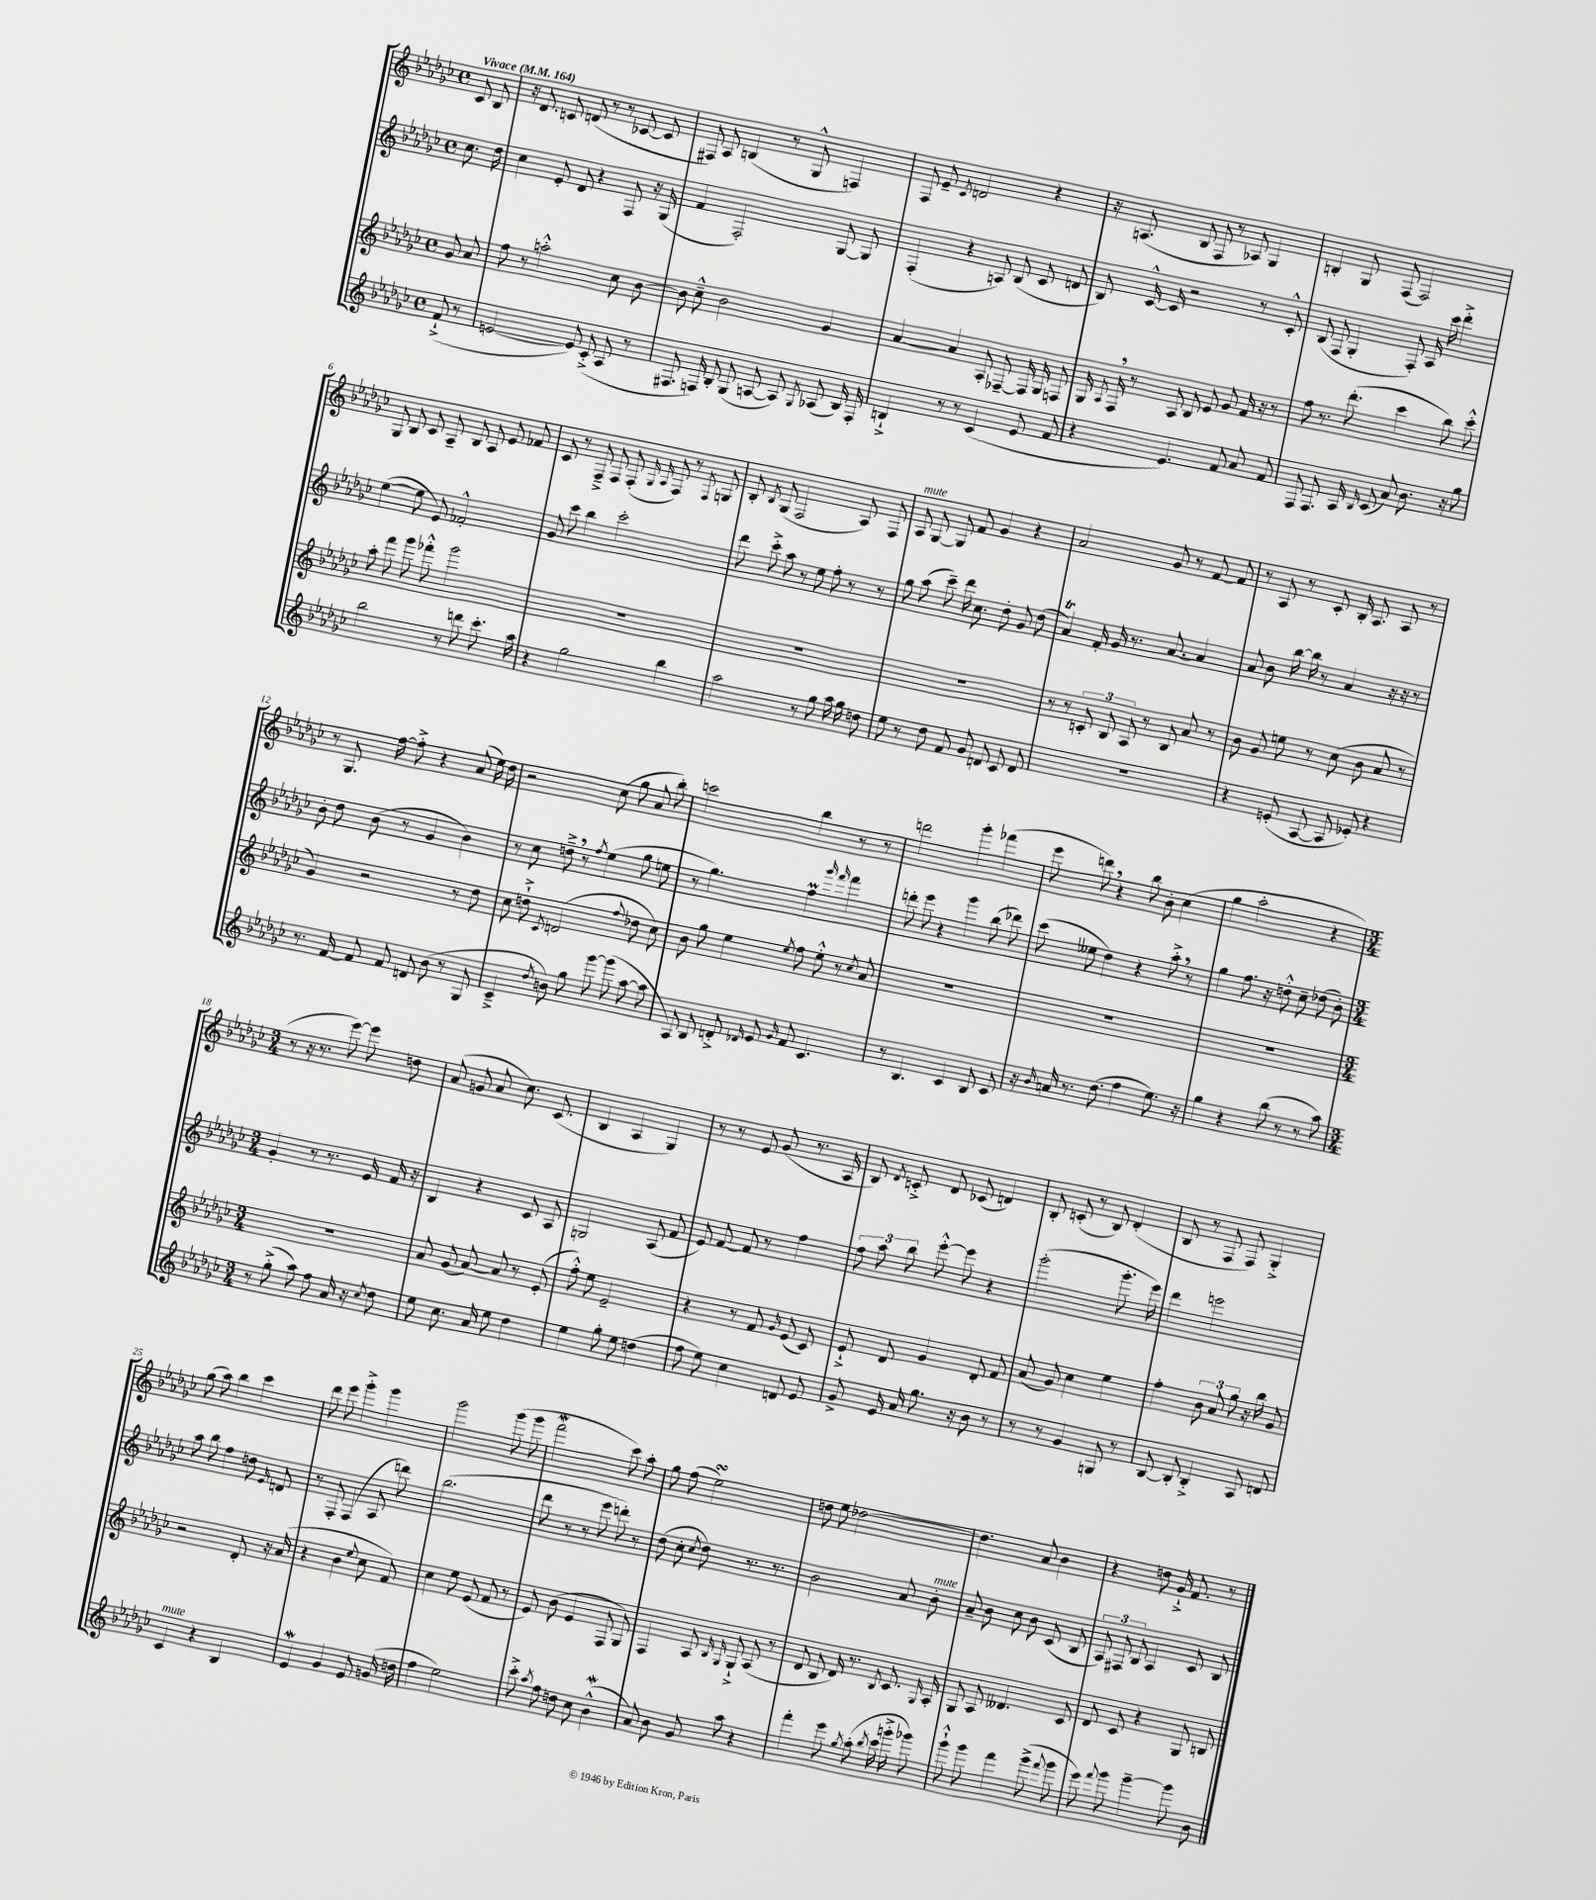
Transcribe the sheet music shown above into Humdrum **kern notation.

**kern	**kern	**kern	**kern
*part4	*part3	*part2	*part1
*staff4	*staff3	*staff2	*staff1
*clefG2	*clefG2	*clefG2	*clefG2
*k[b-e-a-d-g-c-]	*k[b-e-a-d-g-c-]	*k[b-e-a-d-g-c-]	*k[b-e-a-d-g-c-]
*M4/4	*M4/4	*M4/4	*M4/4
*met(c)	*met(c)	*met(c)	*met(c)
*MM164	*MM164	*MM164	*MM164
=	=	=	=
!	!	!	!LO:TX:a:B:t=Vivace
(8f`^/	8g-/	8.cc-\	8c-/
8r	8a-/	.	8B-/
.	.	16dd-\	.
=1	=1	=1	=1
[2en/	8ff\	4cc-\	16r
.	.	.	8.d-/
.	8r	.	.
.	2aan'^^\	8e-'/	8cn/
.	.	8d-/	(8dn/
8e/])	.	4r	8r
(8c-'^/	.	.	8r
8A-/	8cc-\	8F/	[8c-X/
8r	[8b-\	16r	8c-/]
.	.	(16G-/	.
=2	=2	=2	=2
8.F#X/	8b-\]	4f/	8F#X/)
.	8cc-~^^\	.	8A-/
16Fn/)	.	.	.
8B-'/	2b-\	2F'/)	(4Bn/
(8G-/	.	.	.
[8An/	.	.	8r
8A/])	.	.	8G-^^/
8qG-/	.	.	.
(8A-X/	4g-/	[8G-/	4Fn/)
16B-/)	.	8G-/]	.
16F'/	.	.	.
=3	=3	=3	=3
4Bn`^/	[4a-/	(4F'/	8F/
.	.	.	8e-~/
.	.	.	8qc-/
8r	4a-/]	4r	2dn/
8r	.	.	.
(4c-/	8A-'/	8An/)	.
.	[8F-X~/	(8B-/	.
8e-/	16F-/]	8c-/	4r
.	16G-/	.	.
8f/	8Fn/	8dn/	.
=4	=4	=4	=4
4r	16G-/	8B-/)	16r
.	8qA-/	.	.
.	16F,/	.	(8.An/
.	8r	[16c-^^/	.
.	.	16c-/]	.
4.e-/)	8A-/	2r	8B-/
.	8B-/	.	8F/
.	8e-/	.	8r
8f/	8g-/	.	8A-X/)
8a-/	16f/	8r	4G-/
.	16r	.	.
8f/	8r	8c-'^^/	.
=5	=5	=5	=5
8F/	8ff\	(8B-/	4Bn'/
8.F/	8.r	8F/	.
.	.	4G-'/	8G-/
16A-/	(8.ddd-'\	.	.
16qqB-/	.	.	.
(8c-/	.	.	(8F/
8a-/)	4ccc-\	8F'/)	2F/)
8.b-\	.	16A-/	.
.	.	16ccc-\	.
.	8bb-\)	4ddd-'^\	.
16r	.	.	.
8gg-\	8ccc-'^^\	.	.
!!LO:LB:g=z
=6	=6	=6	=6
2bb-\	8aa-'\	([4ee-\	8G-/
.	8fff\	.	8B-/
.	8ggg-\	8ee-\]	8c-/
.	8fff-X'^^\	8e-/)	8A-~/
8r	2ggg-\	2f-X'^^/	8B-/
8dddn\	.	.	8A-/
8.ccc-'\	.	.	8e-/
.	.	.	8f-X/
16aa-\	.	.	.
=7	=7	=7	=7
4r	1r	8g-/	8c-/
.	.	8ccc-\	8r
2gg-\	.	4bb-\	8F~^/
.	.	.	8F/
.	.	2ccc-'\	(8F'/
.	.	.	16qqG-/
.	.	.	16qqA-/
.	.	.	8F/)
4bb-\	.	.	8r
.	.	.	8qF/
.	.	.	8Gn/
=8	=8	=8	=8
2aa-\	1r	8ddd-\	8B-'/
.	.	.	8qB-/
.	.	8ccc-'^\	(8G-/
.	.	8aa-\	2F/
.	.	8r	.
8r	.	8ee-\	.
8gg-\	.	8ff'\	.
16aa-\	.	8r	8A-/)
16gg-\	.	.	.
8ddn\	.	8r	8F/
=9	=9	=9	=9
!	!	!	!LO:TX:a:i:t=mute
8ee-\	1r	8gg-\	8A-/
8r	.	(8aa-\	[8G-/
8dd-\	.	8ccc-~\)	8G-/]
8f/	.	16ddd-\	8f/
.	.	8.cc-\	.
8g-/	.	.	4g-/
8dn/	.	8dd-'\	.
8c-/	.	8g-/	4r
8d/	.	(8dd-\	.
=10	=10	=10	=10
1r	8r	4a-T/)	2a-/
.	8r	.	.
.	12cn'/	16f'/	.
.	.	16g-/	.
.	12B-/	.	.
.	.	8.r	.
.	12A-/	.	.
.	8r	.	8g-/
.	.	[8.a-/	.
.	8B-/	.	8r
.	8a-/	4a-/]	[8f/
.	8r	.	8f/]
=11	=11	=11	=11
4r	8b-\	8a-/	8r
.	8g-/	8b-\	8A-/
(8en'/	8een\	[16bb-\	8r
.	.	16bb-\]	.
[8A-/	8r	8r	8c-'/
8A-/]	(8cc-\	4a-/	16B-'/
.	.	.	8.A-/
8e-X'/)	8b-\	.	.
4r	8a-/	16r	8A-/
.	.	16r	.
.	8r	8r	8r
!!LO:LB:g=z
=12	=12	=12	=12
8.r	4g-/)	8b-'\	8r
.	.	8dd-\	8.G-/
[16f/	.	.	.
8f/]	2r	(8b-\	.
.	.	.	[16ff\
8f/	.	8r	8ff'^\]
8dn/	.	4g-/	4r
(8b-\	.	.	.
8r	8r	4b-\)	(8a-/
8G-/	8dd-\	.	16ee-\)
.	.	.	16dd-\
=13	=13	=13	=13
4c-~^/	8cc-\	8r	2r
.	8ddn`^\	8cc-\	.
8qdd-/	8qc-/	.	.
8bn\)	(2dn/	8ddn~^,\	.
8gg-\	.	8r	.
.	.	8qff/	.
[8ggg-\	.	(4ee-\	(8cc-\
(8ggg-\]	.	.	8gg-\
.	8qqff/	.	.
[8aa-\	8dd-X\	8gg-\	8a-/
8aa-\]	8cc-\)	8een\	8bb-'\)
=14	=14	=14	=14
8A-/)	8b-\	8r	2cccn\
8B-/	8gg-\	4.gg-\)	.
8dn'^/	4ee-\	.	.
16qqd-X/	.	.	.
8e-/	.	.	.
16qqg-/	8qee-/	.	.
8f/	8ff\	4ffm\	4bb-\
4.c-/	8ee-'^^\	.	.
.	.	16qqggg-/	.
.	.	16qqfff/	.
.	8r	4fff\	8r
.	8qcc-/	.	.
.	8a-/	.	8r
=15	=15	=15	=15
8r	1r	8dddn'\	2dddn\
4.B-/	.	8eee-\	.
.	.	4r	.
4c-/	.	4ggg-\	4ggg-'\
8B-/	.	(8bb-\	(4fff-X\
8c-/	.	8ddd-X\)	.
=16	=16	=16	=16
16r	1r	(8ccc-\	8eee-\
16qqb-/	.	.	.
16an/	.	.	.
8.r	.	8ee--X\	8dddn,\)
.	.	4dd-\)	4r
(8.dd-\	.	.	.
4ff\	.	4r	8bb-\
.	.	.	8b-'\
8.ee-\)	.	8aa-'^,\	(4cc-\
.	.	8r	.
16r	.	.	.
=17	=17	=17	=17
4gg-\	1r	4gg-\	4gg-\
4r	.	8.ff\	2aa-'\
.	.	16r	.
(8bb-\	.	8ddn'^^\	.
8r	.	8cc-~\	.
8r	.	(8dd-X\	4r
8aa-\)	.	8b-'\)	.
!!LO:LB:g=z
=18	=18	=18	=18
*M3/4	*M3/4	*M3/4	*M3/4
8r	2.r	4g-'/	8r
(8gg-'^\	.	.	16r
.	.	.	8.r
8aa-\)	.	8r	.
8ff\	.	8.r	[8eee-\)
16a-/	.	.	8eee-\]
16r	.	16e-/	.
8qcc-/	.	.	.
8dd-\	.	16f/	8ddn\
.	.	16r	.
=19	=19	=19	=19
8ee-\	8a-/	4B-/	(8a-/
8.cc-\	(8g-/	.	8gn/
.	[8a-/)	4r	8a-/
16a-/	.	.	.
8ee-\	8a-/]	.	8.cc-\)
4dd-\	8r	8c-/	.
.	.	.	(8.c-/
.	(8e-'/	8A-/	.
=20	=20	=20	=20
4ee-\	8ff'^^\)	2Gn/	4B-/
.	8ee-\	.	.
8gg-'\	2e-~/	.	4A-/
8ee-\	.	.	.
(4ddn\	.	(8A-/	4G-/)
.	.	8f/	.
=21	=21	=21	=21
8ff\	4r	8e-/)	8r
8ee-\)	.	[8f/	8r
4cc-\	8r	8f/]	8e-/
.	8f/	8r	(8g-/
.	16qqg-/	.	.
8dn/	(8e-/	4ff\	8.r
8e-/	8c-/)	.	.
.	.	.	16A-/
=22	=22	=22	=22
8g-^/	8e-`^/	12ff\	8B-/)
.	.	12aa-\	.
.	.	.	8qd-/
16e-/	8d-/	.	8cn'^/
.	.	12bb-\	.
16a-/	.	.	.
8.gg-\	4g-/	[8eee-'^^\	8d-/
.	.	8eee-\]	(8c-X/
16r	.	.	.
8b-\	8d-'/	4r	4dn/)
8r	8f/	.	.
=23	=23	=23	=23
8r	(8a-/	(2ggg-'\	8B-'/
8r	8g-/)	.	(8cn'/
4g-/	4cc-\	.	8r
.	.	.	8B-/)
8Gn/	4ee-\	8.ggg-'\	(4d-'/
8r	.	.	.
.	.	16eee-\)	.
=24	=24	=24	=24
[8B-/	4ff'\	4ddd-\	8B-/
8B-'/]	.	.	8r
4B-'^/	12b-\	2eeen\	8F/
.	12a-/	.	.
.	.	.	8F/)
.	12gg-\	.	.
8A-/	16r	.	4G-'^/
.	16bb-\	.	.
8dn/	8g-/	.	.
!!LO:LB:g=z
=25	=25	=25	=25
!LO:TX:a:i:t=mute	!	!	!
4c-/	2r	8aa-\	(8gg-\
.	.	8bb-\	8aa-\)
4r	.	4ff\	4bb-\
4B-/	8d-'/	8ddn\	4ccc-\
.	.	16qqe-/	.
.	16r	8dn/	.
.	(16a-/	.	.
=26	=26	=26	=26
4e-W/	4r	8r	8ddd-\
.	.	8F'/	8eee-\
4g-/	4b-\	(4F/	4ggg-'^\
.	8qqee-/	.	.
8e-/	8cc-\	8A-/	4ggg-\
(16gn/	8f/)	8dddn\)	.
16ddn\	.	.	.
=27	=27	=27	=27
4ff\	4cc-\	(2.bb-\	2ggg-\
2ee-\)	8ee-\	.	.
.	(8e-/	.	.
.	8f/	.	(8ggg-\
.	8r	.	8ggg-\
=28	=28	=28	=28
8ccc-'^\	8e-/)	8ddd-\	2fffW\
8qaa-/	.	.	.
8ff\	(8b-\	8r	.
8ddn\	4e-/	8r	.
8cc-\	.	8eee-\	.
(4b-W^^\	8F/	8dddn'\)	8ccc-\)
.	8G-/)	8r	8aa-'\
=29	=29	=29	=29
8a-/)	4F/	(8dd-\	8gg-\
8b-\	.	8cc-'\	(8ff\
.	.	8qcc-/	.
8g-/	8A-/	8dd-\)	2ee-sSSS\)
.	16qqB-/	.	.
.	16qqG-/	.	.
8aa-\	8G-`^/	8.r	.
4r	(8A-/	.	.
.	.	8.r	.
.	8r	.	.
=30	=30	=30	=30
4fff'\	8d-/	2b-\	8ddn\
.	8B-/	.	8ee-\
8eee-\	16d-/)	.	[2dd-X\
.	8.r	.	.
8qgg-/	.	.	.
(8aa-'\	.	.	.
8qbb-/	8qB-/	.	.
16ccc-\	8.c-/	8a-/	.
16gggn'^\	.	.	.
!	!	!LO:TX:a:i:t=mute	!
8ggg-X\)	.	8b-'\	.
.	16qqG-/	.	.
.	16A-'/	.	.
=31	=31	=31	=31
8ggg-`^^\	8G-/	8a-~/	4.dd-\]
8ggg-\	8A-/	8b-\	.
4fff\	4.d--X/	8cc-\	.
.	.	8b-\	8a-/
(8ggg-^\	.	(8c-/	4b-\
8qqfff/	.	.	.
8ggg-\	8c-/	8B-/	.
=32	=32	=32	=32
8eee-\)	8d-/	12A-/)	4r
.	.	12F#X/	.
8qqfff/	.	.	.
8ggg-\	8c-/	.	.
.	.	12B-/	.
[4ggg-~\	4r	4A-/	8ddn\
.	.	.	16g-`^/
.	.	.	8.f/
8ggg-\]	8G-/	8c-/	.
8b-\	8Bn/	8B-/	8r
==	==	==	==
*-	*-	*-	*-
